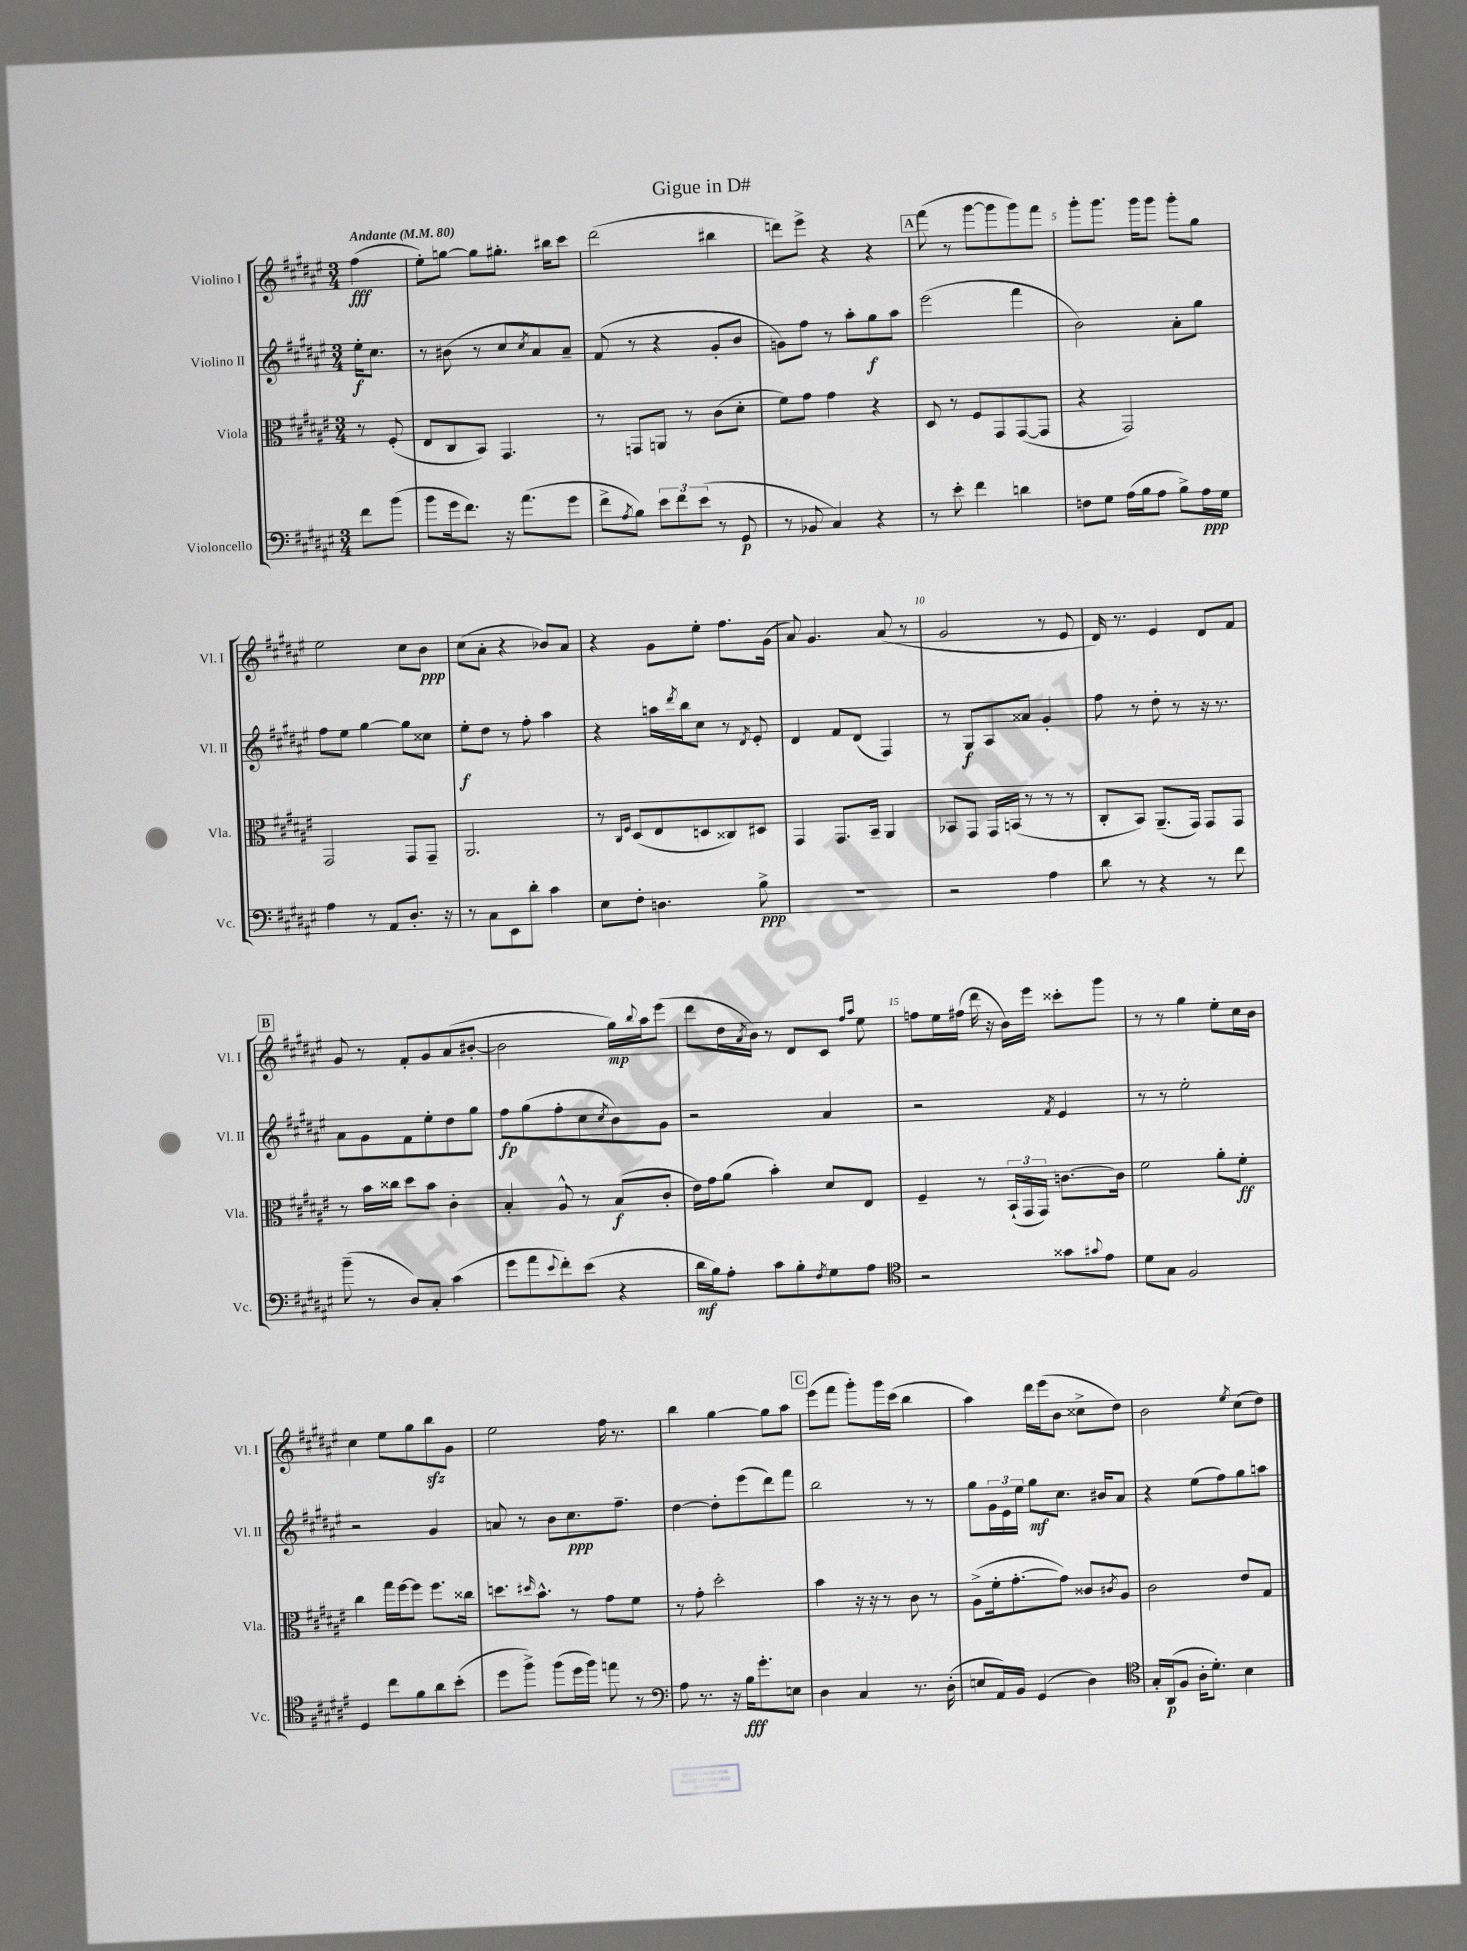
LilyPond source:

\header { title = "Gigue in D#" }
<<
\new StaffGroup <<
\new Staff = "s0" \with { instrumentName = "Violino I" shortInstrumentName = "Vl. I" } {
    \clef treble \key fis \major \numericTimeSignature \time 3/4 \partial 4 \tempo "Andante" 4 = 80
    fis''4\fff( |
    eis''8-.) g''8~ g''8 gis''8.-. bis''16 cis'''8 |
    dis'''2( bis''4 |
    d'''8) eis'''8-> r4 r4 |
    \mark \markup { \box "A" } fis'''8( r8 gis'''8~ gis'''8 gis'''8) fis'''8 |
    gis'''8-. gis'''8. gis'''16 gis'''8 gis'''8-. gis''8 |
    eis''2 cis''8 b'8\ppp |
    cis''8( ais'8-. r4 bes'8) ais'8 |
    r4 gis'8 eis''8-. fis''8. gis'16( |
    ais'8) gis'4. ais'8( r8 |
    gis'2 r8 eis'8 |
    dis'16) r8. eis'4 dis'8 fis'8 |
    \mark \markup { \box "B" } gis'8 r8 fis'8-. gis'8 ais'8( bis'8~-. |
    bis'2 gis''16\mp) \appoggiatura { b''8 } ais''16 eis'''8( |
    dis'''8 dis''16 \acciaccatura { ais'8 } b'16) r8 dis'8 cis'8 \grace { fis''16 ais''16 } eis''8 |
    f''8 eis''16 fis''16( dis'''16 r16 b'16) eis'''16 cisis'''8-. gis'''8 |
    r8 r8 gis''4 eis''8-. cis''16 b'16 |
    cis''4 eis''8 gis''8 b''8\sfz gis'8 |
    eis''2 fis''16 r8. |
    b''4 gis''4~ gis''8 ais''8 |
    \mark \markup { \box "C" } eis'''8( fis'''8 gis'''8-.) gis'''16 cis'''16( b''4 |
    ais''4) dis'''16 eis'''16( b'8 cisis''8-> dis''8) |
    b'2 \acciaccatura { eis''8 } cis''8( dis''8) \bar "|." |
}
\new Staff = "s1" \with { instrumentName = "Violino II" shortInstrumentName = "Vl. II" } {
    \clef treble \key fis \major \numericTimeSignature \time 3/4 \partial 4
    eis''16-.\f cis''8. |
    r8 bis'8( r8 cis''8 \acciaccatura { cis''8 } ais'8) ais'8-- |
    fis'8( r8 r4 gis'8-. b'8 |
    g'8) fis''8 r8 ais''8-. gis''8\f ais''8 |
    \mark \markup { \box "A" } eis'''2( fis'''4 |
    b'2) ais'8-. gis''8 |
    fis''8 eis''8 gis''4~ gis''8 cisis''8 |
    eis''8-.\f dis''8 r8 fis''8-. ais''4 |
    r4 a''16 \acciaccatura { dis'''8 } b''16 cis''8 r8 \acciaccatura { dis'8 } eis'8-. |
    dis'4 fis'8 dis'8( fis4) |
    r8 gis8\f ais8 aisis'8 gis'4-. |
    fis''8 r8 dis''8-. r8 r16 r8. |
    \mark \markup { \box "B" } ais'8 gis'8 fis'8 eis''8-. dis''8 gis''8 |
    fis''8\fp gis''8( fis''8-. cis''8 \acciaccatura { cis''8 } b'8) gis'8 |
    r2 ais'4 |
    r2 \acciaccatura { fis'8 } eis'4 |
    r8 r8 eis''2-. |
    r2 gis'4 |
    a'8 r8 b'8 cis''8.\ppp fis''8.-- |
    dis''4~ dis''8-. eis'''8( dis'''8) fis'''8 |
    \mark \markup { \box "C" } b''2 r8 r8 |
    gis''8 \tuplet 3/2 { gis'16 eis'16 eis''16 } gis''8\mf cis''8. bis'16 ais'8 |
    r4 eis''8( fis''8) gis''8 a''8 \bar "|." |
}
\new Staff = "s2" \with { instrumentName = "Viola" shortInstrumentName = "Vla." } {
    \clef alto \key fis \major \numericTimeSignature \time 3/4 \partial 4
    r8 fis8-.( |
    eis8 cis8 b,8) gis,4. |
    r8 g,8 a,8 r8 cis'8( dis'8-. |
    fis'8) gis'8 gis'4 r4 |
    \mark \markup { \box "A" } dis8 r8 fis8 gis,8 gis,8~( gis,8 |
    r4 gis,2) |
    gis,2 gis,8 gis,8-- |
    ais,2. |
    r8 \grace { cis16 fis16 } dis8( eis8 d8 cisis8) dis8 |
    gis,4 gis,8. b,16-- ais,4 |
    bes,8 gis,8 gis,16 b,16( r8 r8 r8 |
    cis8-. b,8) ais,8.--( gis,16) gis,8 gis,8 |
    \mark \markup { \box "B" } r8 b'16 cisis''16 dis''8 b'8 cis'4-. |
    b4-. ais8-^ r8 b8\f( cis'8-. |
    eis'16) gis'16 ais'8( b'4-.) dis'8 eis8 |
    fis4-- r8 \tuplet 3/2 { b,16-!( gis,16 gis,16) } c'8.~ c'16 |
    fis'2 ais'8-. fis'8-.\ff |
    cis''4 gis''16 fis''16~ fis''8 fis''8. cisis''16 |
    d''8. \grace { dis''16 } b'8.-^ r8 gis'8 fis'8 |
    r8 gis'8-. dis''2-. |
    \mark \markup { \box "C" } b'4 r16 r16 r8 cis'8 r8 |
    ais8->( fis'16-. gis'8.~-. gis'8) cisis'8 \acciaccatura { cis'8 } ais8 |
    cis'2 eis'8 gis8 \bar "|." |
}
\new Staff = "s3" \with { instrumentName = "Violoncello" shortInstrumentName = "Vc." } {
    \clef bass \key fis \major \numericTimeSignature \time 3/4 \partial 4
    fis'8 b'8( |
    b'8 gis'16 fis'8.) r16 ais'8.( gis'8 |
    fis'8-> \acciaccatura { ais8 } b8) \tuplet 3/2 { eis'8 fis'8 eis'8( } r8 gis,8\p |
    r8 bes,8 cis4) r4 |
    \mark \markup { \box "A" } r8 eis'8-. fis'4 d'4 |
    f8 gis8 ais16( b16 ais8 b8->) ais16\ppp gis16 |
    ais4 r8 ais,8 dis8.-. r16 |
    r8 cis8 eis,8 dis'8-. cis'4 |
    eis8 fis8-. d4. b8->\ppp |
    R2. |
    r2 ais4 |
    dis'8 r8 r4 r8 fis'8 |
    \mark \markup { \box "B" } b'8--( r8 dis8) cis8-. cis'4( |
    gis'8 ais'8 \appoggiatura { eis'8 } fis'8-.) eis'8( r4 |
    dis'16\mf b16) ais8-. cis'8 b8-. \acciaccatura { fis8 } gis8 ais8 |
    \clef tenor r2 gisis'8 \appoggiatura { gis'8 } eis'8 |
    dis'8 gis8 fis2 |
    dis4 cis''8 fis'8 ais'8 b'8-.( |
    dis''8 fis''8->) fis''8( dis''16 fis''16) e''8 r8 |
    \clef bass ais8 r8. r16 b16\fff gis'8.-. e8 |
    \mark \markup { \box "C" } dis4 cis4 r8. dis16-.( |
    e8 ais,16) b,16 gis,4( dis4) |
    \clef tenor gis16-. ais,16\p( fis8 ais16-. dis'8.-.) b4 \bar "|." |
}
>>
>>
\layout { \context { \Score \override BarNumber.break-visibility = ##(#f #t #t) barNumberVisibility = #(every-nth-bar-number-visible 5) } }
